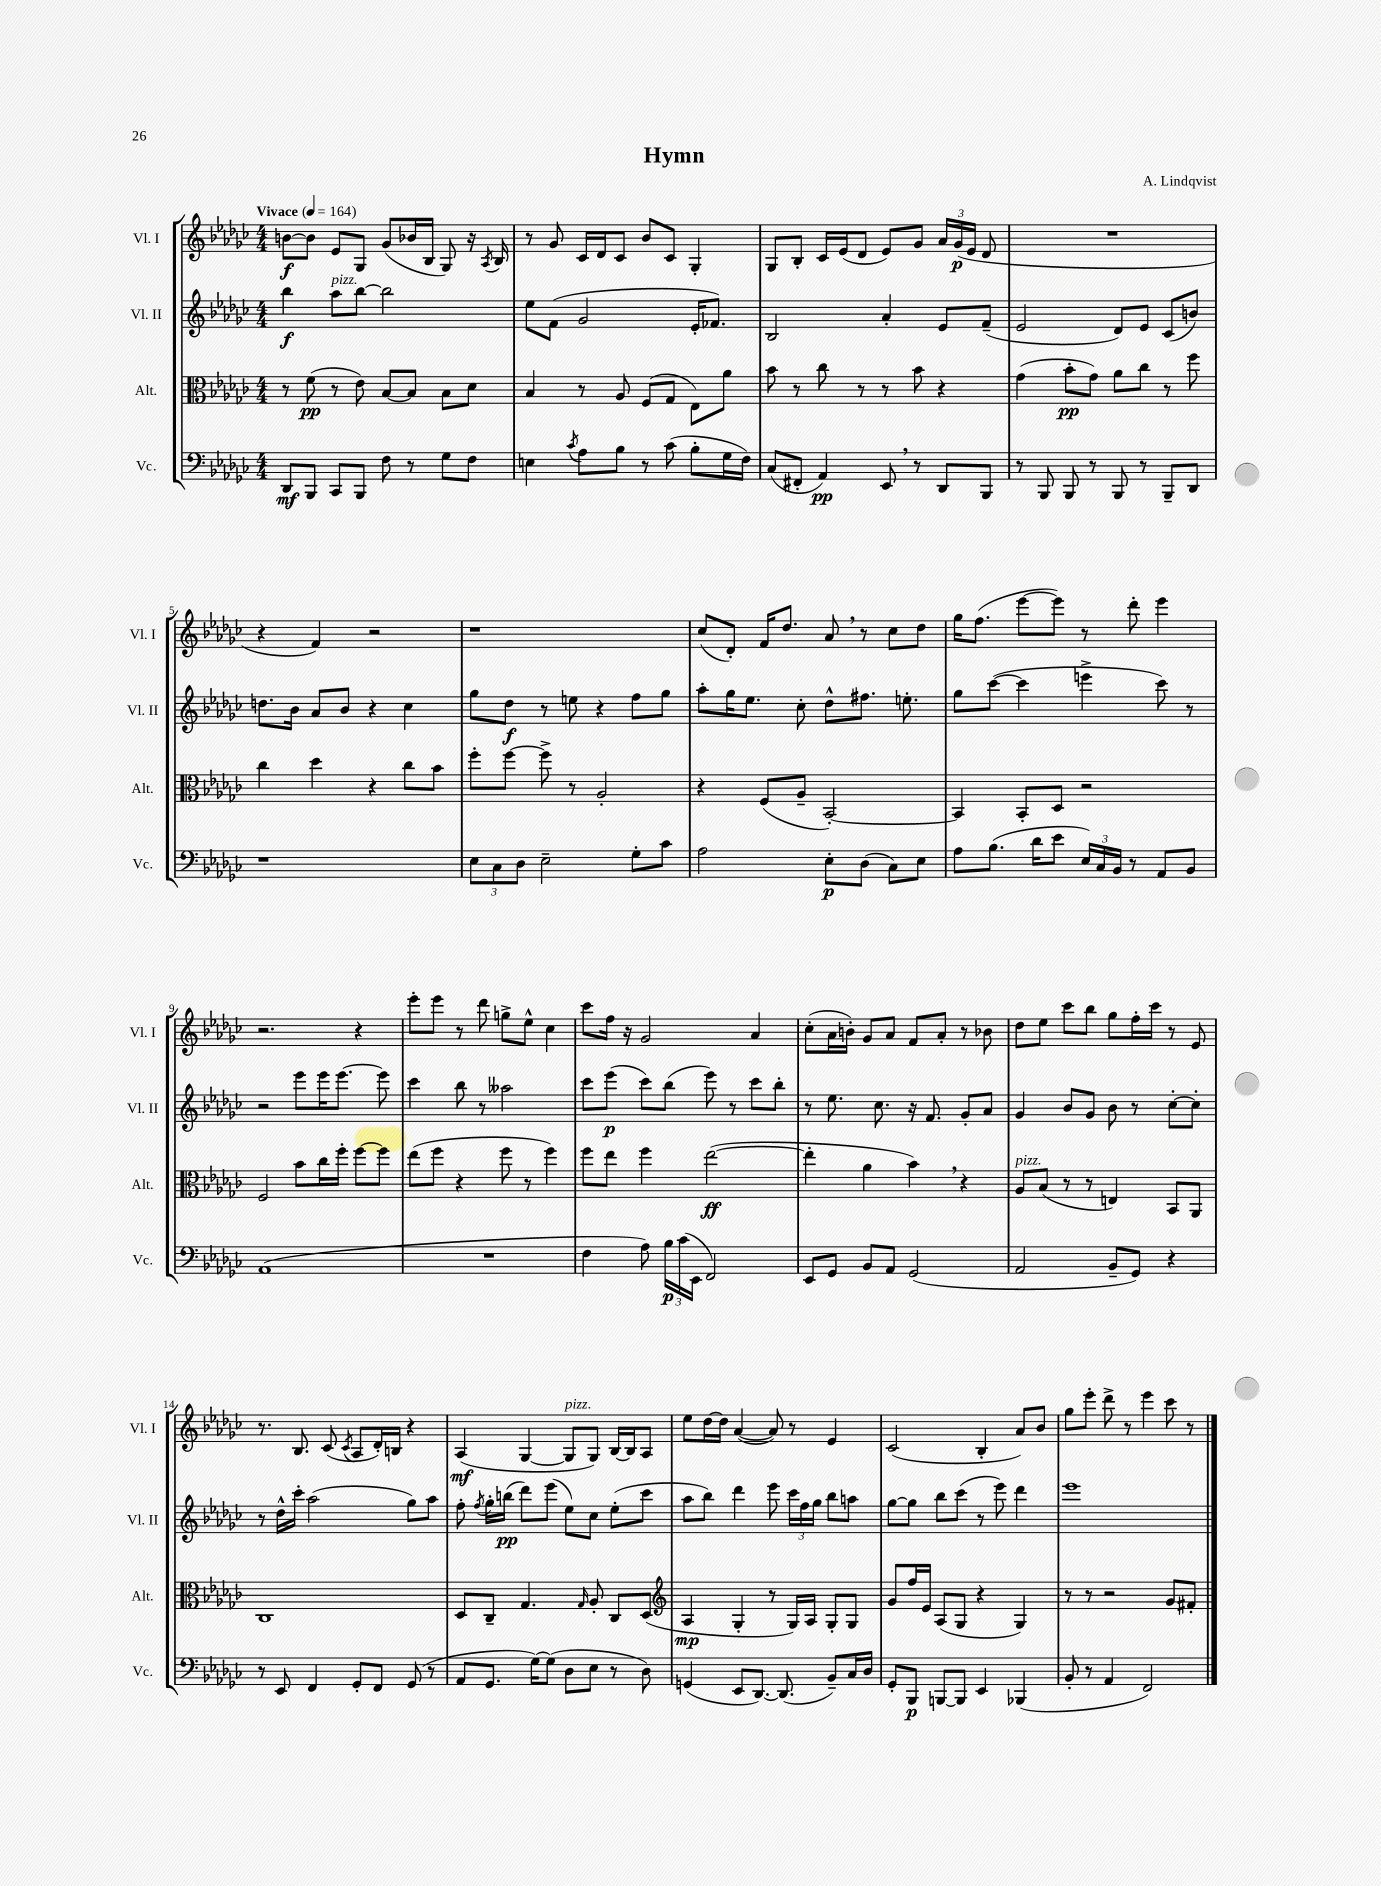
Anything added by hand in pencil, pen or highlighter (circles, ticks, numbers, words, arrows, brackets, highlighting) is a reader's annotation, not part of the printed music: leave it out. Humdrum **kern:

**kern	**kern	**kern	**kern
*staff4	*staff3	*staff2	*staff1
*clefF4	*clefC3	*clefG2	*clefG2
*k[b-e-a-d-g-c-]	*k[b-e-a-d-g-c-]	*k[b-e-a-d-g-c-]	*k[b-e-a-d-g-c-]
*M4/4	*M4/4	*M4/4	*M4/4
*MM164	*MM164	*MM164	*MM164
8DD-/L	8r	4bb-\	[8b\L
8BBB-/J	(8f\	.	8b\]J
8CC-/L	8r	8aa-\L	8e-/L
8BBB-/J	8e-\)	[8bb-\J	8G-/J
8F\	[8B-/L	2bb-\]	(8g-/L
8r	8B-/]J	.	16b-/L
.	.	.	16B-/JJ
8G-\L	8B-\L	.	8G-/)
8F\J	8d-\J	.	16r
.	.	.	8qA-/
.	.	.	16B-/
=	=	=	=
4E\	4B-/	8ee-\L	8r
.	.	(8f\J	8g-/
8qc-/	.	.	.
8A-\L	8r	2g-/	16c-/LL
.	.	.	16d-/J
8B-\J	8A-/	.	8c-/J
8r	(8F/L	.	8b-/L
(8c-\	8G-/J	.	8c-/J
8B-'\L	8E-\L)	16e-'/LK	4G-'/
.	.	8.f-/J)	.
16G-\L	8a-\J	.	.
16F\JJ)	.	.	.
=	=	=	=
(8C-/L	8b-\	2B-/	8G-/L
8FF#'/J	8r	.	8B-'/J
4AA-/)	8cc-\	.	16c-/LL
.	.	.	(16e-/J
.	8r	.	8d-/J
8EE-/	8r	4a-'/	8e-/L)
8r	8b-\	.	8g-/J
8DD-/L	4r	8e-/L	24a-/LL
.	.	.	(24g-/
.	.	.	24e-/JJ
8BBB-/J	.	(8f~/J	8d-/
=	=	=	=
8r	(4g-\	2e-/	1r
8BBB-/	.	.	.
8BBB-/	8b-'\L	.	.
8r	8g-\J)	.	.
8BBB-/	8a-\L	8d-/L)	.
8r	8cc-\J	8e-/J	.
8BBB-~/L	8r	(8c-/L	.
8DD-/J	8ff\	8b/J)	.
=	=	=	=
1r	4cc-\	8.dd\L	4r
.	.	16b-\Jk	.
.	4dd-\	8a-/L	4f/)
.	.	8b-/J	.
.	4r	4r	2r
.	8cc-\L	4cc-\	.
.	8b-\J	.	.
=	=	=	=
12E-\L	8ff'\L	8gg-\L	1r
12C-\	.	.	.
.	[8ff\J	8dd-\J	.
12D-\J	.	.	.
2E-~\	8ff^\]	8r	.
.	8r	8ee\	.
.	2A-'/	4r	.
8G-'\L	.	8ff\L	.
8c-\J	.	8gg-\J	.
=	=	=	=
2A-\	4r	8aa-'\L	(8cc-/L
.	.	16gg-\K	8d-'/J)
.	.	8.ee-\J	.
.	(8F/L	.	16f/LK
.	.	.	8.dd-/J
.	8A-~/J	8cc-'\	.
8E-'\L	[2BB-'/)	8dd-^^\L	8a-/
(8D-\J	.	8.ff#\J	8r
8C-\L)	.	.	8cc-\L
.	.	8.ee'\	.
8E-\J	.	.	8dd-\J
=	=	=	=
8A-\L	4BB-/]	8gg-\L	16gg-\LK
.	.	.	(8.ff\J
(8.B-\J	.	([8ccc-\J	.
.	8BB-'/L	4ccc-\]	[8eee-\L
16d-\LK	.	.	.
8e-\J	8D-/J	.	8eee-\]J)
24E-/LL)	2r	4eee^\	8r
24C-/	.	.	.
24BB-/JJ	.	.	.
8r	.	.	8ddd-'\
8AA-/L	.	8ccc-\)	4eee-\
8BB-/J	.	8r	.
=	=	=	=
(1AA-	2F/	2r	2.r
.	8b-\L	8eee-\L	.
.	16cc-\L	16eee-\K	.
.	16ff'\JJ	[8.eee-\J	.
.	[8ff\L	.	4r
.	8ff\]J	8eee-\]	.
=	=	=	=
1r	(8ee-\L	4ccc-\	8eee-'\L
.	8ff\J	.	8eee-\J
.	4r	8bb-\	8r
.	.	8r	8ddd-\
.	8ff\	2aa--\	8gg^\L
.	8r	.	8ee-^^\J
.	4ff\)	.	4cc-\
=	=	=	=
4F\	8ff\L	8ccc-\L	8ccc-\L
.	8ee-\J	(8eee-\J	16ff\Jk
.	.	.	16r
8A-\)	4ff\	8ccc-\L)	2g-/
24B-\LL	.	(8bb-\J	.
(24c-\	.	.	.
24EE-\JJ	.	.	.
2FF/)	([2ee-\	8eee-\)	.
.	.	8r	.
.	.	8ccc-\L	4a-/
.	.	8bb-'\J	.
=	=	=	=
8EE-/L	4ee-'\]	8r	(8cc-'\L
8GG-/J	.	8.ee-\	16a-\L
.	.	.	16b'\JJ)
8BB-/L	4a-\	.	8g-/L
.	.	8.cc-\	.
8AA-/J	.	.	8a-/J
(2GG-/	4b-\)	16r	8f/L
.	.	8.f/	.
.	.	.	8a-'/J
.	4r	8g-'/L	8r
.	.	8a-/J	8b-\
=	=	=	=
2AA-/	8A-/L	4g-/	8dd-\L
.	(8B-/J	.	8ee-\J
.	8r	8b-/L	8ccc-\L
.	8r	8g-/J	8bb-\J
8BB-~/L	4E/)	8b-\	8gg-\L
8GG-/J)	.	8r	16ff'\L
.	.	.	16ccc-\JJ
4r	8BB-/L	[8cc-'\L	8r
.	8AA-/J	8cc-'\]J	8e-/
=	=	=	=
8r	1C-	8r	8.r
8EE-/	.	16dd-^^\LL	.
.	.	16ccc-'\JJ	8.B-/
4FF/	.	(2aa-\	.
.	.	.	(8c-/
.	.	.	8qc-/
8GG-'/L	.	.	8A-/L
8FF/J	.	.	16d-'/L)
.	.	.	16B/JJ
(8GG-/	.	8gg-\L)	4r
8r	.	8aa-\J	.
=	=	=	=
8AA-/L	8D-/L	8ff'\	(4A-/
.	.	8qff/	.
8.GG-/J	8C-~/J	16gg-'\LL	.
.	.	(16bb\JJ	.
.	4.G-/	8ddd-\L)	[4G-/
[16G-\LK)	.	.	.
(8G-\]J	.	(8eee-\J	.
8D-\L	.	8ee-\L)	8G-/]L
.	16qqG-/	.	.
8E-\J	8A-'/	8cc-\J	8G-/J)
8r	8C-/L	(8ee-'\L	[16B-/LL
.	.	.	16B-/]J
8D-\)	(8D-/J	8ccc-\J	8A-/J
=	=	=	=
*	*clefG2	*	*
(4GG/	4A-/	8aa-\L	8ee-\L
.	.	8bb-\J)	[16dd-\L
.	.	.	16dd-\]JJ
8EE-/L	4G-'/	4ddd-\	([4a-/
[8.DD-/J)	.	.	.
.	8r	8eee-\	8a-/])
(8.DD-/]	.	.	.
.	16G-/LL)	24ccc-\LL	8r
.	.	24ff\	.
.	16A-/JJ	.	.
.	.	24gg-\JJ	.
8BB-~/L)	8G-'/L	8bb-\L	4e-/
16C-/L	8G-/J	8aa\J	.
16D-/JJ	.	.	.
=	=	=	=
8GG-'/L	8g-/L	[8gg-\L	(2c-/
8BBB-/J	16ff/L	8gg-\]J	.
.	16e-/JJ	.	.
[8BBB/L	(8A-/L	8bb-\L	.
8BBB/]J	8G-/J	(8ccc-\J	.
4EE-/	4r	8r	4B-'/
.	.	8eee-\)	.
(4BBB-/	4G-/)	4ddd-\	8a-/L)
.	.	.	8b-/J
=	=	=	=
8BB-'/	8r	1eee-	8gg-\L
8r	8r	.	8eee-'\J
4AA-/	2r	.	8ddd-^\
.	.	.	8r
2FF/)	.	.	4eee-\
.	8g-/L	.	8ccc-\
.	8f#'/J	.	8r
==	==	==	==
*-	*-	*-	*-
